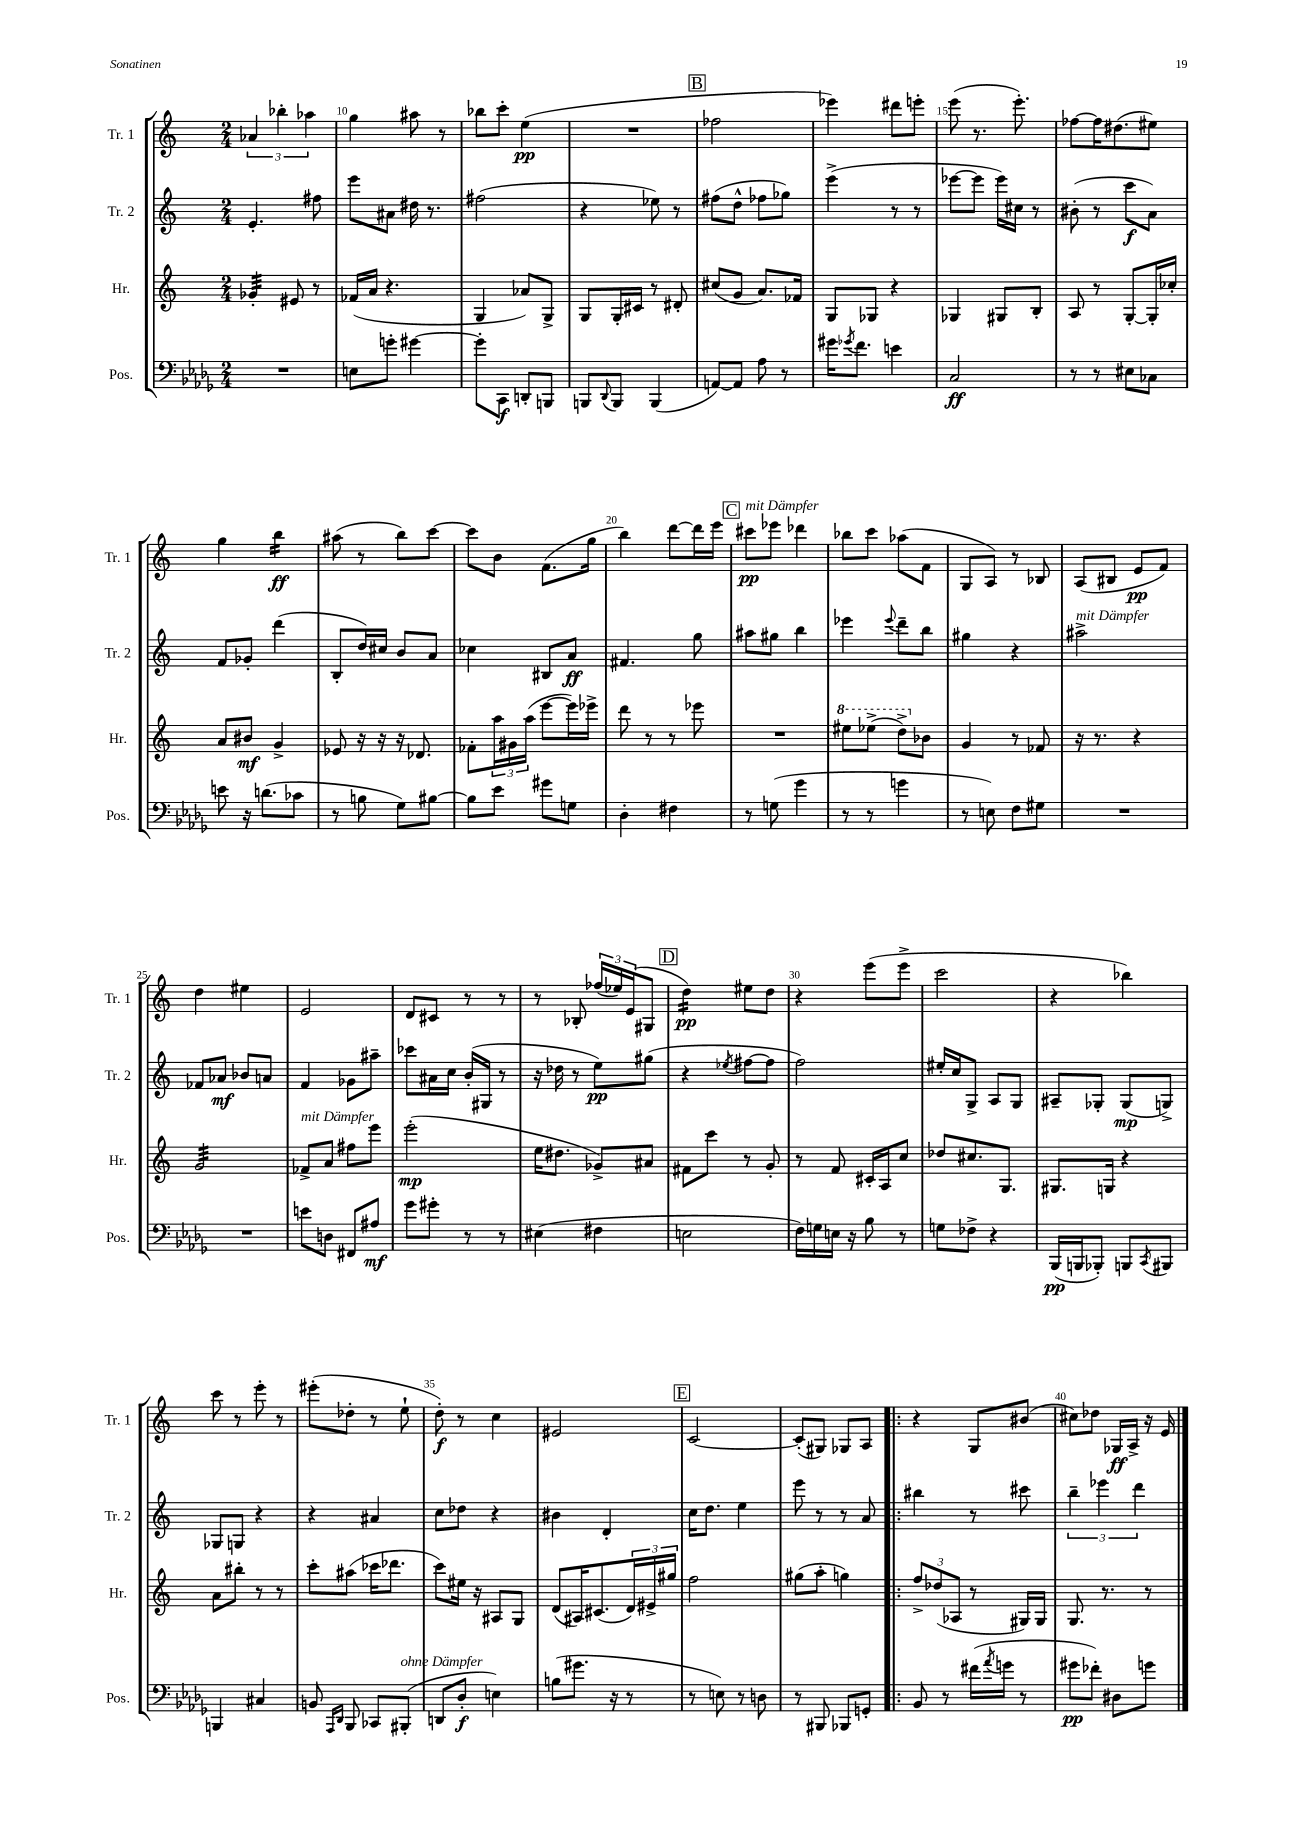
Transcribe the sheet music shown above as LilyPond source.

<<
\new StaffGroup <<
\new Staff = "s0" \with { instrumentName = "Tr. 1" shortInstrumentName = "Tr. 1" } {
    \clef treble \key c \major \numericTimeSignature \time 2/4
    \tuplet 3/2 { aes'4 bes''4-. aes''4 } |
    g''4 ais''8 r8 |
    bes''8 c'''8-. e''4\pp( |
    R2 |
    \mark \markup { \box "B" } fes''2 |
    ees'''4) dis'''8 e'''8-. |
    e'''8( r8. e'''8.-.) |
    fes''8~ fes''16 dis''8.( eis''8) |
    g''4 b''4:16\ff |
    ais''8( r8 b''8) c'''8~ |
    c'''8 b'8 f'8.( g''16 |
    b''4) d'''8~ d'''16 e'''16 |
    \mark \markup { \box "C" } cis'''8\pp^\markup { \italic "mit Dämpfer" } ees'''8 des'''4 |
    bes''8 c'''8 aes''8( f'8 |
    g8 a8) r8 bes8 |
    a8( bis8 e'8\pp f'8) |
    d''4 eis''4 |
    e'2 |
    d'8 cis'8 r8 r8 |
    r8 bes8-. \tuplet 3/2 { fes''16( ees''16) e'16( } gis8 |
    \mark \markup { \box "D" } d''4:16\pp) eis''8 d''8 |
    r4 e'''8( e'''8-> |
    c'''2 |
    r4 bes''4) |
    c'''8 r8 e'''8-. r8 |
    eis'''8-.( des''8-. r8 e''8-! |
    d''8-.\f) r8 c''4 |
    eis'2 |
    \mark \markup { \box "E" } c'2~ |
    c'8-.( gis8) ges8 a8 |
    \bar ".|:" r4 g8 bis'8( |
    cis''8) des''8 ges16\ff a16-> r16 e'16 \bar "|." |
}
\new Staff = "s1" \with { instrumentName = "Tr. 2" shortInstrumentName = "Tr. 2" } {
    \clef treble \key c \major \numericTimeSignature \time 2/4
    e'4.-. fis''8 |
    e'''8 ais'8 dis''16 r8. |
    fis''2( |
    r4 ees''8) r8 |
    \mark \markup { \box "B" } fis''8( d''8-^ fes''8 ges''8) |
    e'''4->( r8 r8 |
    ees'''8~ ees'''8 ees'''16) cis''16 r8 |
    bis'8-.( r8 c'''8\f a'8) |
    f'8 ges'8-. d'''4( |
    b8-. d''16) cis''16 b'8 a'8 |
    ces''4 bis8 a'8\ff |
    fis'4. g''8 |
    \mark \markup { \box "C" } ais''8 gis''8 b''4 |
    ees'''4 \appoggiatura { ees'''8 } d'''8-- b''8 |
    gis''4 r4 |
    ais''2->^\markup { \italic "mit Dämpfer" } |
    fes'8 aes'8\mf bes'8 a'8 |
    f'4 ges'8 ais''8-- |
    ces'''8 ais'16 c''16 b'16-.( gis16 r8 |
    r16 des''16 r8 e''8\pp) gis''8( |
    \mark \markup { \box "D" } r4 \acciaccatura { ees''8 } fis''8~ fis''8 |
    f''2) |
    eis''16-. c''16 g8-> a8 g8 |
    ais8-- ges8-. ges8\mp( g8->) |
    ges8 g8 r4 |
    r4 ais'4 |
    c''8 des''8 r4 |
    bis'4 d'4-. |
    \mark \markup { \box "E" } c''16 d''8. e''4 |
    e'''8 r8 r8 a'8 |
    \bar ".|:" bis''4 r8 cis'''8 |
    \tuplet 3/2 { b''4-- ees'''4 d'''4 } \bar "|." |
}
\new Staff = "s2" \with { instrumentName = "Hr." shortInstrumentName = "Hr." } {
    \clef treble \key c \major \numericTimeSignature \time 2/4
    ges'4:32-. eis'8 r8 |
    fes'16( a'16 r4. |
    g4 aes'8) g8-> |
    g8 g16-. cis'16 r8 dis'8-. |
    \mark \markup { \box "B" } cis''8( g'8 a'8.) fes'16 |
    g8 ges8 r4 |
    ges4 gis8 b8-. |
    a8 r8 g8~-. g16-. ces''16-. |
    a'8 bis'8\mf g'4-> |
    ees'8 r16 r16 r16 des'8. |
    fes'8-. \tuplet 3/2 { a''16 gis'16 a''16( } e'''8~ e'''16) ees'''16-> |
    d'''8 r8 r8 ees'''8 |
    \mark \markup { \box "C" } R2 |
    \ottava #1 eis'''8 ees'''8->( d'''8->) \ottava #0 bes'8 |
    g'4 r8 fes'8 |
    r16 r8. r4 |
    g'2:32 |
    fes'8->^\markup { \italic "mit Dämpfer" } a'8 fis''8 e'''8 |
    e'''2-.\mp( |
    e''16 dis''8. ges'8->) ais'8 |
    \mark \markup { \box "D" } fis'8 c'''8 r8 g'8-. |
    r8 f'8 cis'16-. a16 c''8 |
    des''8 cis''8. g8. |
    gis8. g16 r4 |
    a'8 bis''8-. r8 r8 |
    c'''8-. ais''8( ces'''16 des'''8. |
    c'''8) eis''16 r16 ais8 g8 |
    d'8( ais16) cis'8.( \tuplet 3/2 { d'16) eis'16-> gis''16 } |
    \mark \markup { \box "E" } f''2 |
    gis''8( a''8-. g''4) |
    \bar ".|:" \tuplet 3/2 { f''8-> des''8( aes8 } r8 gis16) gis16 |
    g8. r8. r8 \bar "|." |
}
\new Staff = "s3" \with { instrumentName = "Pos." shortInstrumentName = "Pos." } {
    \clef bass \key des \major \numericTimeSignature \time 2/4
    R2 |
    e8 g'8-. gis'4~ |
    gis'8-. c,8\f d,8-. b,,8 |
    b,,8 \appoggiatura { des,8 } b,,8 b,,4( |
    \mark \markup { \box "B" } a,8~) a,8 aes8 r8 |
    gis'16 \acciaccatura { ges'8 } f'8. e'4 |
    c2\ff |
    r8 r8 eis8 ces8 |
    e'8 r16 d'8.( ces'8 |
    r8 b8 ges8) bis8~ |
    bis8 ees'8 gis'8 g8 |
    des4-. fis4 |
    \mark \markup { \box "C" } r8 g8( ges'4 |
    r8 r8 g'4 |
    r8 e8) f8 gis8 |
    R2 |
    R2 |
    e'8 d8 fis,8 ais8\mf |
    ges'8 gis'8-. r8 r8 |
    eis4( fis4 |
    \mark \markup { \box "D" } e2 |
    f16) g16 e16 r16 bes8 r8 |
    g8 fes8-> r4 |
    bes,,16\pp( b,,16 bes,,8-.) b,,8 \acciaccatura { c,8 } bis,,8 |
    b,,4 cis4 |
    b,8 \grace { aes,,16 des,16 } bes,,8 ces,8 bis,,8-.^\markup { \italic "ohne Dämpfer" }( |
    d,8 des8-.\f e4) |
    b8( gis'8. r16 r8 |
    \mark \markup { \box "E" } r8 e8) r8 d8 |
    r8 bis,,8 bes,,8 g,8-. |
    \bar ".|:" bes,8 r8 fis'16( \acciaccatura { aes'8 } g'16 r8 |
    gis'8\pp fes'8-.) dis8 g'8 \bar "|." |
}
>>
>>
\layout { \context { \Score currentBarNumber = #9 \override BarNumber.break-visibility = ##(#f #t #t) barNumberVisibility = #(every-nth-bar-number-visible 5) } }
